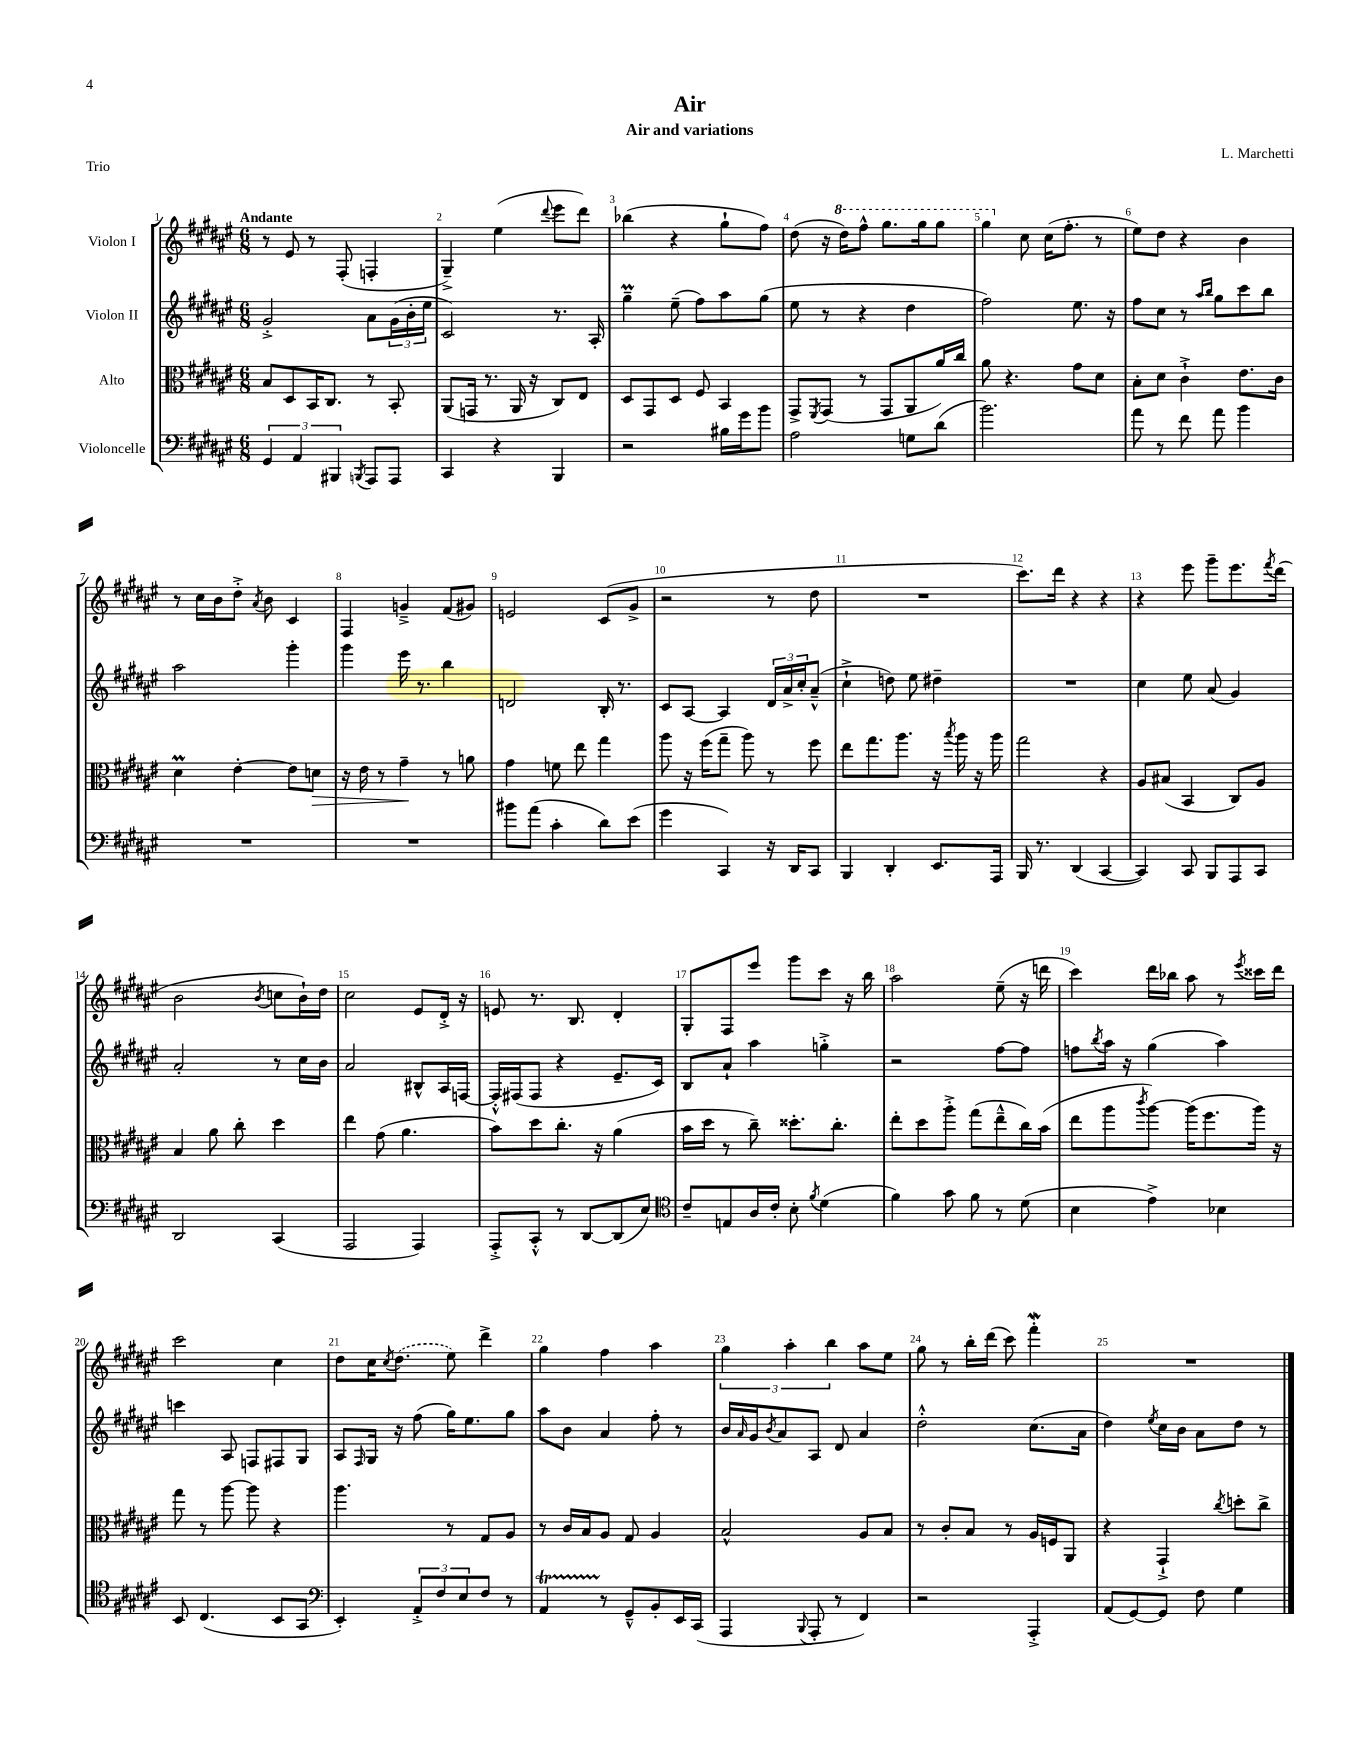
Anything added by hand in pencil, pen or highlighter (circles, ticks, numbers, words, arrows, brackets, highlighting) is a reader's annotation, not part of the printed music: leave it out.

**kern	**kern	**kern	**kern
*staff4	*staff3	*staff2	*staff1
*clefF4	*clefC3	*clefG2	*clefG2
*k[f#c#g#d#a#e#]	*k[f#c#g#d#a#e#]	*k[f#c#g#d#a#e#]	*k[f#c#g#d#a#e#]
*M6/8	*M6/8	*M6/8	*M6/8
6GG#/	8B/L	2g#'^/	8r
.	8D#/	.	8e#/
6AA#/	.	.	.
.	16BB/K	.	8r
.	8.C#/J	.	.
6BBB#/	.	.	.
.	.	.	(8F#'/
8qBBB/	.	.	.
8AAA#/L	8r	8a#\L	4F'/
8AAA#/J	8BB'/	(24g#\L	.
.	.	24b'\	.
.	.	24ee#\JJ	.
=	=	=	=
4CC#/	(8AA#/L	2c#/)	4G#~^/)
.	16GG/Jk	.	.
.	8.r	.	.
4r	.	.	(4ee#\
.	16AA#/	.	.
.	16r	.	.
.	.	.	8qqddd#/
4BBB/	8C#/L)	8.r	8eee#\L
.	8E#/J	.	8ddd#\J)
.	.	16A#'/	.
=	=	=	=
2r	8D#/L	4gg#~\	(4bb-\
.	8GG#/	.	.
.	8D#/J	(8ee#~\	4r
.	8F#/	8ff#\L)	.
16B#\LL	4BB/	8aa#\	8gg#`\L
16g#\J	.	.	.
8b\J	.	(8gg#\J	8ff#\J)
=	=	=	=
2A#\	8GG#^/L	8ee#\	(8dd#\
.	8qFF#/	.	.
.	(8GG#/J	8r	16r
.	.	.	16ddd#\LK)
.	8r	4r	8fff#^^\J
.	8GG#/L	.	8.ggg#\L
8G\L	8AA#/	4dd#\	.
.	.	.	16ggg#\k
(8d#\J	16a#/L)	.	8ggg#\J
.	16cc#/JJ	.	.
=	=	=	=
2.b\)	8a#\	2ff#\)	4ggg#\
.	4.r	.	.
.	.	.	8cc#\
.	.	.	(16cc#\LK
.	.	.	8.ff#'\J
.	8g#\L	8.ee#\	.
.	8d#\J	.	8r
.	.	16r	.
=	=	=	=
8a#\	8B'\L	8ff#\L	8ee#\L)
8r	8d#\J	8cc#\J	8dd#\J
8f#\	4c#`^\	8r	4r
.	.	16qqaa#/LL	.
.	.	16qqbb/JJ	.
8a#\	.	8gg#\L	.
4b\	8.e#\L	8ccc#\	4b\
.	.	8bb\J	.
.	16c#\Jk	.	.
=	=	=	=
2.r	4d#\	2aa#\	8r
.	.	.	16cc#\LL
.	.	.	16b\J
.	[4e#'\	.	8dd#'^\J
.	.	.	8qa#/
.	.	.	8b\
.	8e#\]L	4ggg#'\	4c#/
.	8d\J	.	.
=	=	=	=
2.r	16r	4ggg#\	4F#/
.	16e#\	.	.
.	8r	.	.
.	4g#~\	16eee#\	4g~^/
.	.	8.r	.
.	8r	4bb\	(8f#/L
.	8a\	.	8g#/J)
=	=	=	=
8b#\L	4g#\	2d/	2e/
(8a#\J	.	.	.
4c#'\	8f\	.	.
.	8ee#\	.	.
8d#\L)	4gg#\	16B'/	(8c#/L
.	.	8.r	.
(8e#\J	.	.	8g#^/J
=	=	=	=
4g#\	8aa#\	8c#/L	2r
.	16r	[8A#/J	.
.	(16ff#\LK	.	.
4CC#/)	8gg#~\J	4A#/]	.
.	8aa#\)	.	.
16r	8r	24d#/LL	8r
.	.	24a#^/	.
16DD#/LK	.	.	.
.	.	24cc#'/J	.
8CC#/J	8ff#\	(8a#~^^/J	8dd#\
=	=	=	=
4BBB/	8ee#\L	4cc#`^\	2.r
.	8.gg#\	.	.
4DD#'/	.	8dd\)	.
.	8.aa#\J	.	.
.	.	8ee#\	.
8.EE#/L	16r	4dd#~\	.
.	8qbb/	.	.
.	16aa#\	.	.
.	16r	.	.
16AAA#/Jk	16aa#\	.	.
=	=	=	=
16BBB/	2gg#\	2.r	8.ccc#\L)
8.r	.	.	.
.	.	.	16ddd#\Jk
(4DD#/	.	.	4r
[4CC#/	4r	.	4r
=	=	=	=
4CC#/])	8A#/L	4cc#\	4r
.	(8B#/J	.	.
8CC#/	4BB/	8ee#\	8eee#\
8BBB/L	.	(8a#/	8ggg#~\L
8AAA#/	8C#/L)	4g#/)	8.eee#\
8CC#/J	8A#/J	.	.
.	.	.	8qfff#/
.	.	.	(16ddd#\Jk
=	=	=	=
2DD#/	4B/	2a#'/	2b\
.	8a#\	.	.
.	8cc#'\	.	.
.	.	.	8qb/
(4CC#/	4dd#\	8r	8cc\L
.	.	16cc#\LL	16b`\L)
.	.	16b\JJ	16dd#\JJ
=	=	=	=
2AAA#/	4ee#\	2a#/	2cc#\
.	(8g#\	.	.
.	4.a#\	.	.
4AAA#/)	.	8B#^^/L	8e#/L
.	.	16A#/L	16d#'^/Jk
.	.	[16F/JJ	16r
=	=	=	=
8AAA#'^/L	8b\L)	16F'^^/]LL	8e/
.	.	(16F#/J	.
8CC#'^^/J	8dd#\	8F#/J	8.r
8r	8.cc#'\J	4r	.
.	.	.	8.B/
[8DD#/L	.	.	.
.	16r	.	.
(8DD#/]	(4a#\	8.e#~/L	4d#'/
8E#/J)	.	.	.
.	.	16c#/Jk)	.
=	=	=	=
*clefC4	*	*	*
8c#~/L	16b\LL	8B/L	8G#'/L
.	16dd#\JJ	.	.
8E/	8r	8a#`/J	8F#/
16A#/L	8cc#~\)	4aa#\	8eee#/J
16c#'/JJ	.	.	.
8B'\	8.dd##'\L	.	8ggg#\L
8qf#/	.	.	.
(4d#\	.	4gg'^\	8ccc#\J
.	8.cc#'\J	.	.
.	.	.	16r
.	.	.	16bb\
=	=	=	=
4f#\)	8ee#'\L	2r	2aa#\
.	8dd#\	.	.
8g#\	8aa#'^\J	.	.
8f#\	(8gg#\L	.	.
8r	8ee#~^^\	[8ff#\L	(8ee#~\
(8d#\	16cc#\L)	8ff#\]J	16r
.	(16b\JJ	.	16ddd\
=	=	=	=
4B\	8ee#\L	8ff\L	4ccc#\)
.	.	8qbb/	.
.	8aa#\	16aa#\Jk	.
.	.	16r	.
.	8qccc#/	.	.
4e#^\)	[8aa#\J)	(4gg#\	16ddd#\LL
.	.	.	16bb-\JJ
.	(16aa#\]LK	.	8aa#\
.	8.ff#\	.	.
4B-\	.	4aa#\)	8r
.	.	.	8qeee#/
.	16aa#\Jk)	.	16ccc##\LL
.	16r	.	16ddd#\JJ
=	=	=	=
8BB/	8gg#\	4ccc\	2ccc#\
(4.C#/	8r	.	.
.	[8aa#\	8A#/	.
.	8aa#\]	8F/L	.
8BB/L	4r	8F#/	4cc#\
8GG#/J	.	8G#/J	.
=	=	=	=
*clefF4	*	*	*
4EE#'/)	4.aa#\	8A#/L	8dd#\L
.	.	16qqF#/	.
.	.	16G#/Jk	16cc#\K
.	.	.	8qcc#/
.	.	16r	(8.dd#\J
12AA#'^/L	.	(8ff#\	.
12F#/	.	.	.
.	8r	16gg#\LK)	8ee#\)
12E#/	.	.	.
.	.	8.ee#\	.
8F#/J	8G#/L	.	4ddd#^\
8r	8A#/J	8gg#\J	.
=	=	=	=
4AA#/	8r	8aa#\L	4gg#\
.	16c#/LL	8b\J	.
.	16B/J	.	.
8r	8A#/J	4a#/	4ff#\
8GG#~^^/L	8G#/	.	.
8BB'/	4A#/	8ff#'\	4aa#\
16EE#/L	.	8r	.
(16CC#/JJ	.	.	.
=	=	=	=
4AAA#/	2B^^/	16b/LL	6gg#\
.	.	16qqa#/	.
.	.	16g#/J	.
.	.	8qb/	.
.	.	8a#/	.
.	.	.	6aa#'\
8qqBBB/	.	.	.
8AAA#'/	.	8A#/J	.
.	.	.	6bb\
8r	.	8d#/	.
4FF#/)	8A#/L	4a#/	8aa#\L
.	8B/J	.	8ee#\J
=	=	=	=
2r	8r	2dd#'^^\	8gg#\
.	8c#'/L	.	8r
.	8B/J	.	16bb'\LL
.	.	.	(16ddd#\JJ
.	8r	.	8ccc#\)
4AAA#'^/	16A#/LL	(8.cc#\L	4fff#'\
.	16F/J	.	.
.	8AA#/J	.	.
.	.	16a#\Jk	.
=	=	=	=
(8AA#/L	4r	4dd#\)	2.r
[8GG#/)	.	.	.
.	.	8qee#/	.
8GG#/]J	4GG#`^/	16cc#\LL	.
.	.	16b\JJ	.
8F#\	.	8a#\L	.
.	8qcc#/	.	.
4G#\	8dd'\L	8dd#\J	.
.	8cc#^\J	8r	.
==	==	==	==
*-	*-	*-	*-
